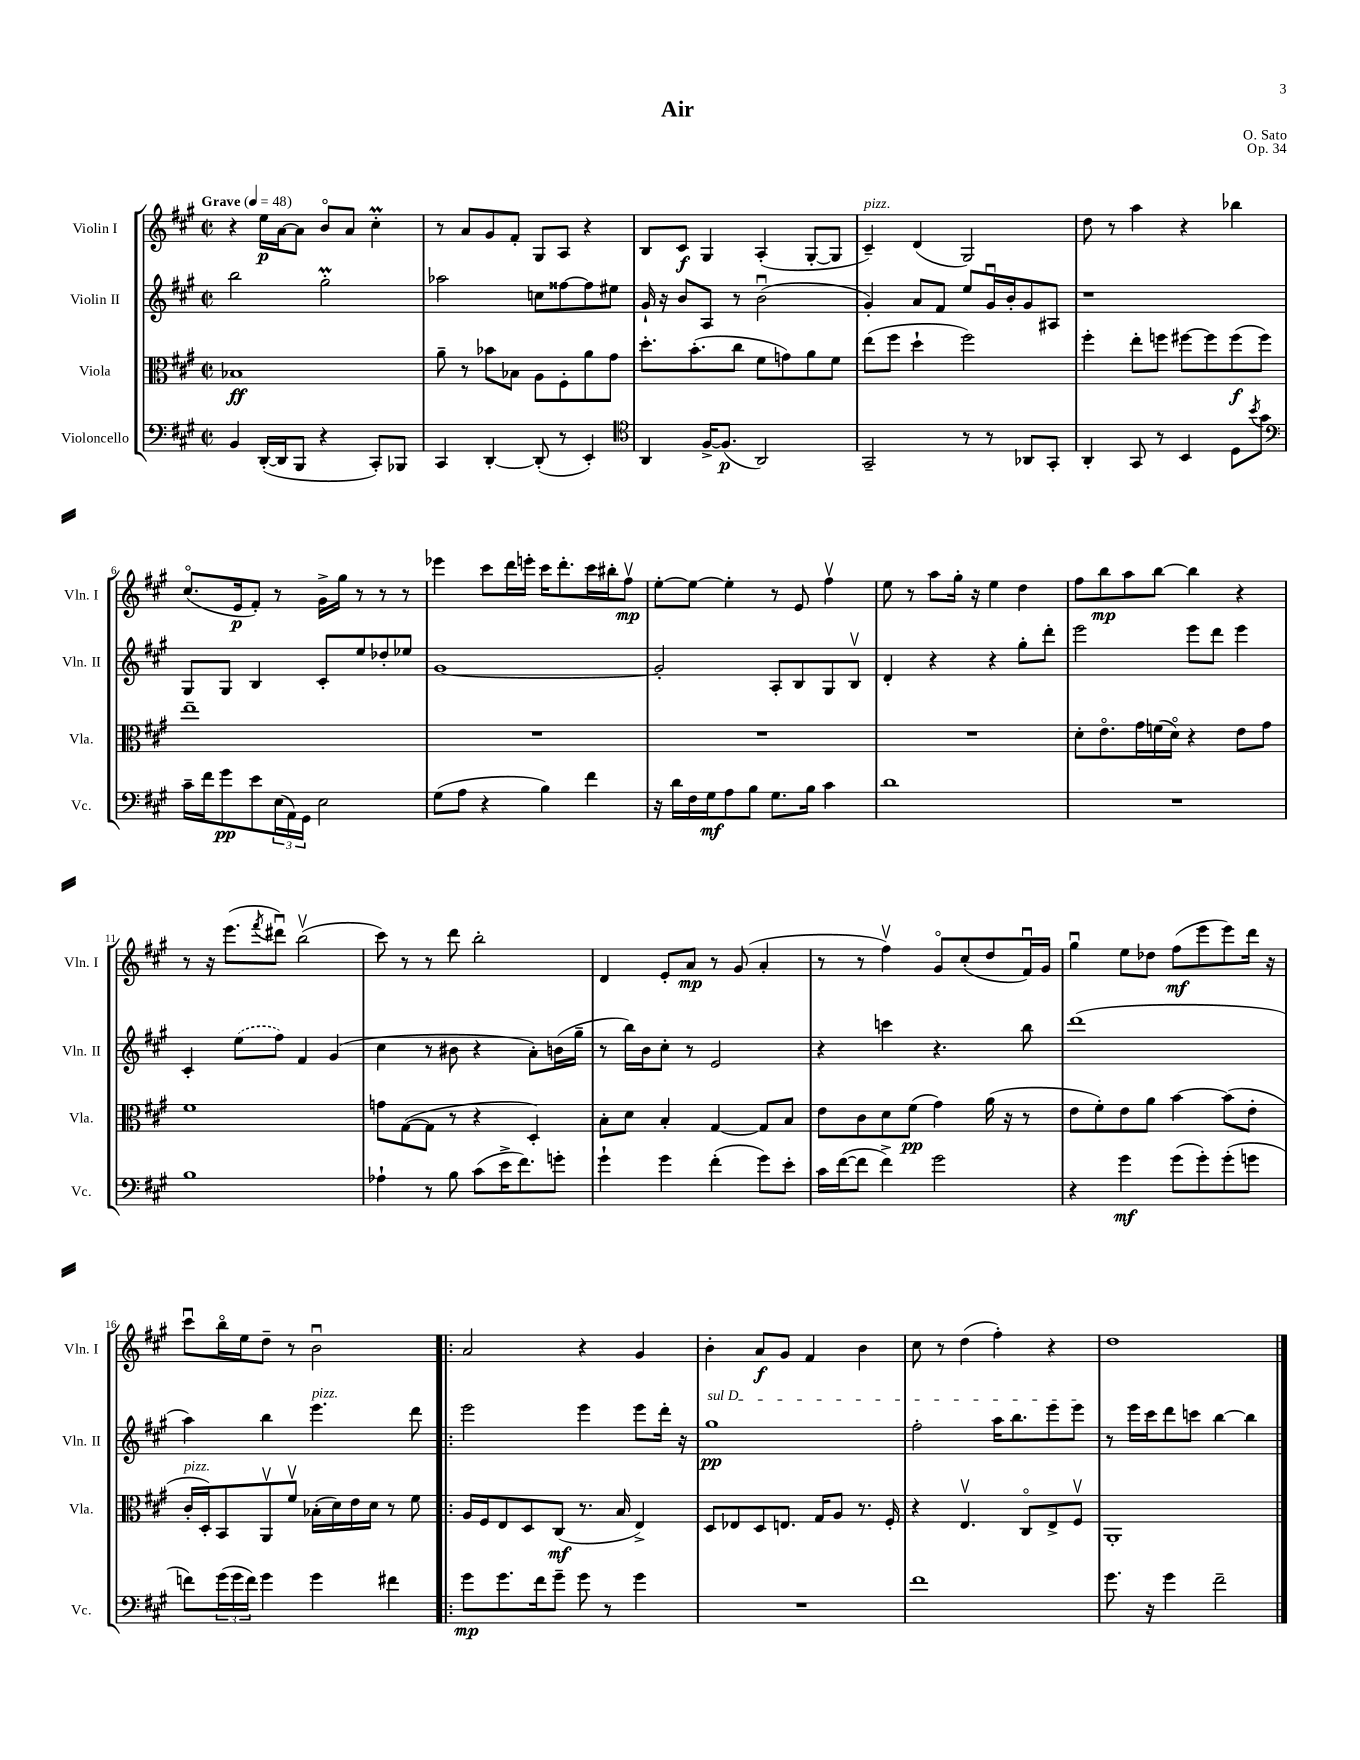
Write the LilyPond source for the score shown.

\header { title = "Air" composer = "O. Sato" opus = "Op. 34" }
<<
\new StaffGroup <<
\new Staff = "s0" \with { instrumentName = "Violin I" shortInstrumentName = "Vln. I" } {
    \clef treble \key a \major \defaultTimeSignature \time 2/2 \tempo "Grave" 4 = 48
    r4 e''16\p a'16~ a'8 b'8\flageolet a'8 cis''4-.\prall |
    r8 a'8 gis'8 fis'8-. gis8 a8 r4 |
    b8 cis'8\f gis4 a4-.( gis8~-. gis8 |
    cis'4--^\markup { \italic "pizz." }) d'4( gis2) |
    d''8 r8 a''4 r4 bes''4 |
    cis''8.\flageolet( e'16\p fis'8-.) r8 gis'16-> gis''16 r8 r8 r8 |
    ees'''4 cis'''8 d'''16 e'''16-. cis'''16 d'''8.-. cis'''16 bis''16-. fis''8\upbow\mp |
    e''8~-. e''8~ e''4-. r8 e'8 fis''4\upbow |
    e''8 r8 a''8 gis''16-. r16 e''4 d''4 |
    fis''8 b''8\mp a''8 b''8~ b''4 r4 |
    r8 r16 e'''8.( \acciaccatura { fis'''8 } dis'''8\downbow) b''2\upbow( |
    cis'''8) r8 r8 d'''8 b''2-. |
    d'4 e'8-. a'8\mp r8 gis'8( a'4-. |
    r8 r8 fis''4\upbow) gis'8\flageolet cis''8-.( d''8 fis'16\downbow) gis'16 |
    gis''4\downbow e''8 des''8 fis''8\mf( e'''8 e'''8) d'''16 r16 |
    cis'''8\downbow b''16\flageolet e''16 d''8-- r8 b'2\downbow |
    \bar ".|:" a'2 r4 gis'4 |
    b'4-. a'8\f gis'8 fis'4 b'4 |
    cis''8 r8 d''4( fis''4-.) r4 |
    d''1 \bar "|." |
}
\new Staff = "s1" \with { instrumentName = "Violin II" shortInstrumentName = "Vln. II" } {
    \clef treble \key a \major \defaultTimeSignature \time 2/2
    b''2 gis''2-.\prall |
    aes''2 c''8 fisis''8~ fisis''8 eis''8 |
    gis'16-! r16 b'8 a8 r8 b'2\downbow( |
    gis'4-.) a'8 fis'8 e''8 gis'16\downbow b'16-. gis'8 ais8 |
    r1 |
    gis8 gis8 b4 cis'8-. e''8 des''8-. ees''8 |
    gis'1~ |
    gis'2-. a8-. b8 gis8 b8\upbow |
    d'4-. r4 r4 gis''8-. d'''8-. |
    e'''2 e'''8 d'''8 e'''4 |
    cis'4-. \once \slurDashed e''8( fis''8) fis'4 gis'4( |
    cis''4 r8 bis'8 r4 a'8-.) b'16( gis''16-- |
    r8 b''16) b'16 cis''8-. r8 e'2 |
    r4 c'''4 r4. b''8 |
    d'''1( |
    a''4) b''4 e'''4.^\markup { \italic "pizz." } d'''8 |
    \bar ".|:" e'''2 e'''4 e'''8 d'''16-. r16 |
    \once \override TextSpanner.bound-details.left.text = \markup { \italic "sul D" } gis''1\pp\startTextSpan |
    fis''2-. a''16 b''8. e'''8 e'''8\stopTextSpan |
    r8 e'''16 cis'''16 d'''8 c'''8 b''4~ b''4 \bar "|." |
}
\new Staff = "s2" \with { instrumentName = "Viola" shortInstrumentName = "Vla." } {
    \clef alto \key a \major \defaultTimeSignature \time 2/2
    bes1\ff |
    a'8-- r8 bes'8 bes8 a8 fis8-. a'8 gis'8 |
    d''8.-. b'8.-.( cis''8 fis'8 g'8) a'8 fis'8 |
    e''8( fis''8 d''4-! fis''2) |
    fis''4-. e''8-. f''8 fis''8~ fis''8 fis''8\f( fis''8) |
    e''1-- |
    R1 |
    R1 |
    R1 |
    d'8-. e'8.\flageolet gis'16 f'16( d'16\flageolet) r4 e'8 gis'8 |
    fis'1 |
    g'8 gis8~( gis8 r8 r4 d4-.) |
    b8-. d'8 b4-. gis4~ gis8 b8 |
    e'8 cis'8 d'8 fis'8\pp( gis'4) a'16( r16 r8 |
    e'8 fis'8-.) e'8 a'8 b'4~ b'8( e'8-. |
    cis'16-.^\markup { \italic "pizz." } d16-.) b,8 a,8\upbow fis'8\upbow bes16-.( d'16) e'16 d'16 r8 fis'8 |
    \bar ".|:" a16 fis16 e8 d8 cis8\mf( r8. b16 e4->) |
    d8 ees8 d8 e8. gis16 a8 r8. fis16-. |
    r4 e4.\upbow cis8\flageolet e8-> fis8\upbow |
    a,1-. \bar "|." |
}
\new Staff = "s3" \with { instrumentName = "Violoncello" shortInstrumentName = "Vc." } {
    \clef bass \key a \major \defaultTimeSignature \time 2/2
    b,4 d,16~-.( d,16 b,,8 r4 cis,8-.) bes,,8 |
    cis,4 d,4~-. d,8-.( r8 e,4-.) |
    \clef tenor a,4 fis16~-> fis8.\p( a,2) |
    gis,2-- r8 r8 aes,8 gis,8-. |
    a,4-. gis,8 r8 b,4 d8 \acciaccatura { b'8 } gis'8 |
    \clef bass cis'16-- fis'16 gis'8\pp e'8 \tuplet 3/2 { e16( a,16) gis,16 } e2 |
    gis8( a8 r4 b4) fis'4 |
    r16 d'16 fis16 gis16\mf a8 b8 gis8. b16 cis'4 |
    d'1 |
    R1 |
    b1 |
    aes4-! r8 b8 cis'8( e'16-> fis'8.) g'8-. |
    gis'4-! gis'4 fis'4-.( gis'8) e'8-. |
    cis'16 fis'16~( fis'8 fis'4->) gis'2 |
    r4 gis'4\mf gis'8( gis'8-.) gis'8-.( g'8 |
    f'8) \tuplet 3/2 { gis'16( gis'16 f'16) } gis'4 gis'4 fis'4 |
    \bar ".|:" gis'8\mp gis'8. fis'16 gis'8-- gis'8 r8 gis'4 |
    R1 |
    fis'1 |
    gis'8. r16 gis'4 fis'2-- \bar "|." |
}
>>
>>
